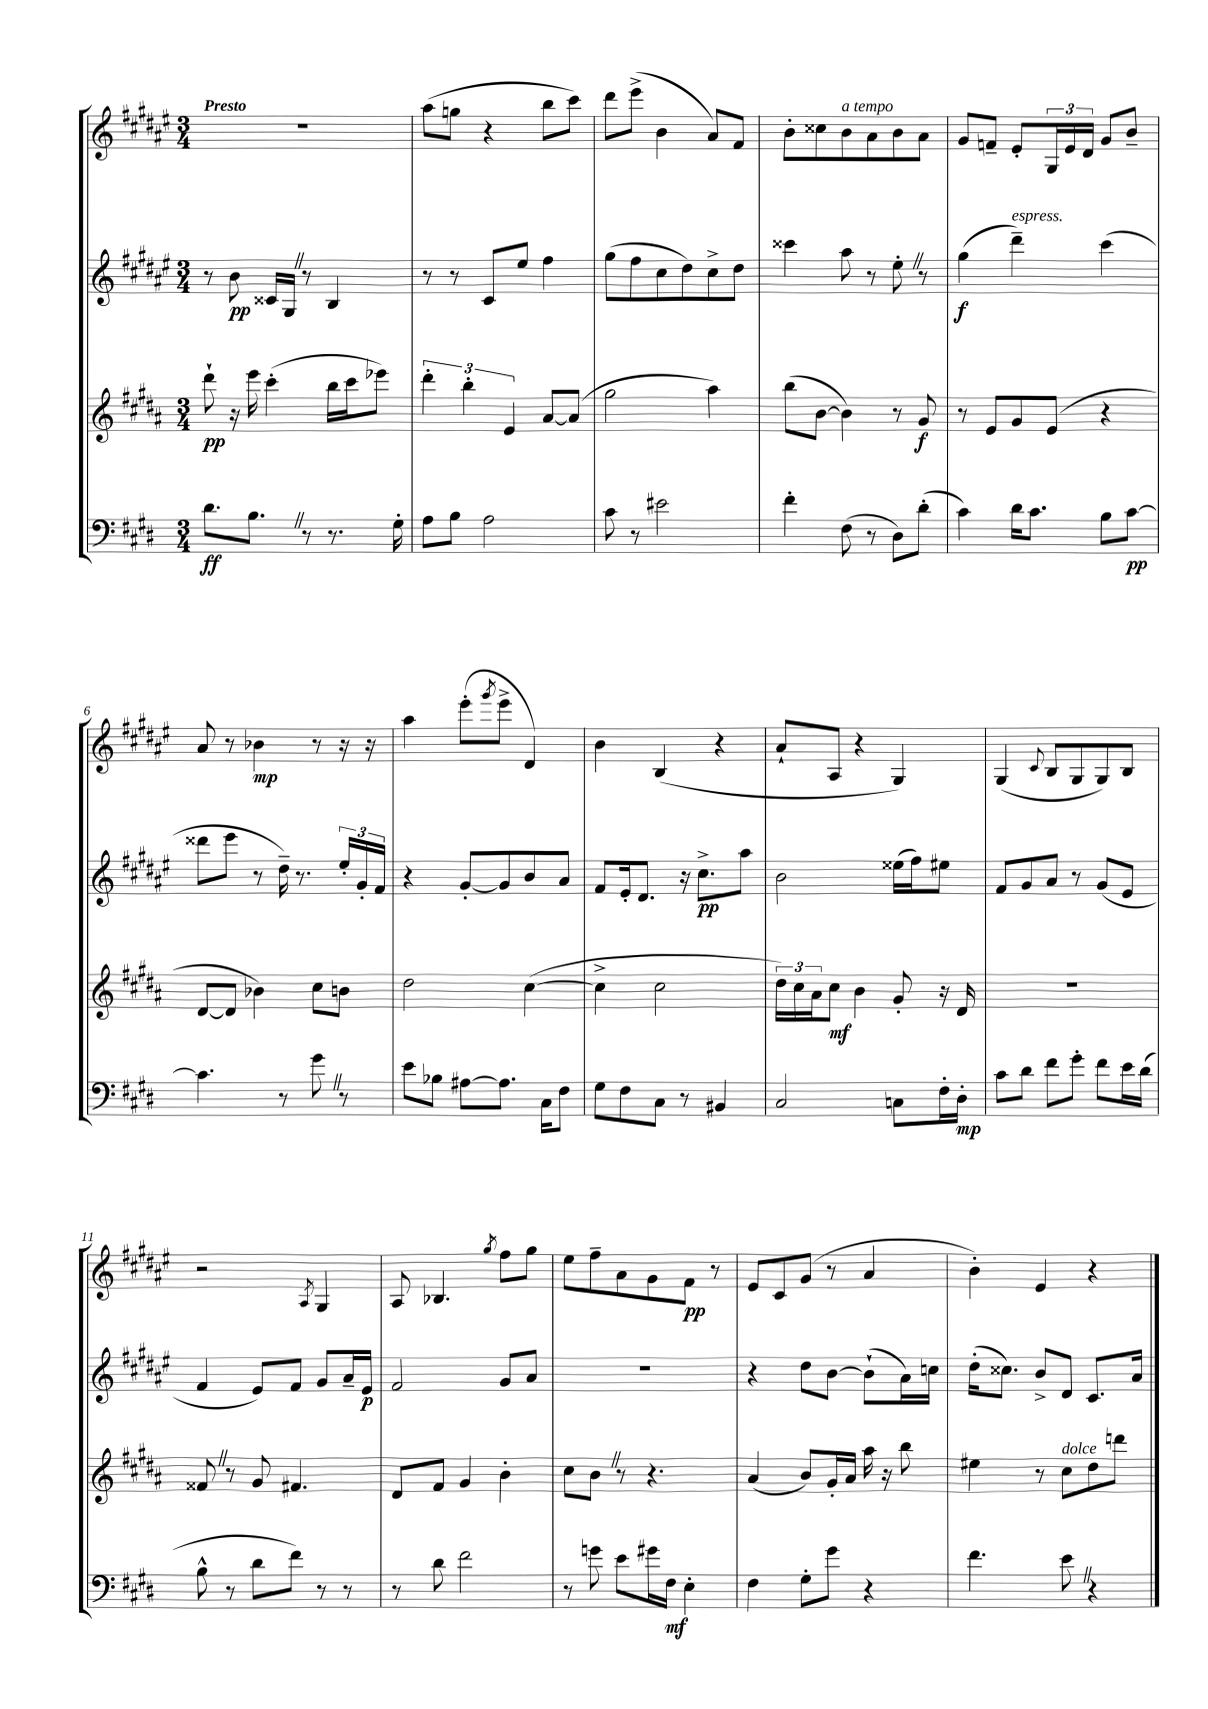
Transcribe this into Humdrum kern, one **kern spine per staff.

**kern	**dynam	**kern	**dynam	**kern	**dynam	**kern	**dynam
*part4	*part4	*part3	*part3	*part2	*part2	*part1	*part1
*staff4	*staff4	*staff3	*staff3	*staff2	*staff2	*staff1	*staff1
*clefF4	*	*clefG2	*	*clefG2	*	*clefG2	*
*k[f#c#g#d#]	*	*k[f#c#g#d#a#]	*	*k[f#c#g#d#a#e#]	*	*k[f#c#g#d#a#e#]	*
*M3/4	*	*M3/4	*	*M3/4	*	*M3/4	*
=1	=1	=1	=1	=1	=1	=1	=1
!	!	!	!	!	!	!LO:TX:a:B:t=Presto	!
8.d#\L	ff	8ddd#`\	pp	8r	.	2.r	.
.	.	16r	.	8b\	pp	.	.
8.BZ\J	.	16eee\	.	.	.	.	.
.	.	(4ccc#'\	.	16c##X/LL	.	.	.
.	.	.	.	16G#Z/JJ	.	.	.
8r	.	.	.	8r	.	.	.
8.r	.	16bb\LL	.	4B/	.	.	.
.	.	16ccc#\J	.	.	.	.	.
.	.	8eee-X\J)	.	.	.	.	.
16G#'\	.	.	.	.	.	.	.
=2	=2	=2	=2	=2	=2	=2	=2
8A\L	.	6ddd#'\	.	8r	.	(8aa#\L	.
8B\J	.	.	.	8r	.	8ggn\J	.
.	.	6bb'\	.	.	.	.	.
2A\	.	.	.	8c#/L	.	4r	.
.	.	6e/	.	.	.	.	.
.	.	.	.	8ee#/J	.	.	.
.	.	[8a#/L	.	4ff#\	.	8bb\L	.
.	.	(8a#/J]	.	.	.	8ccc#\J)	.
=3	=3	=3	=3	=3	=3	=3	=3
8c#\	.	2gg#\	.	(8gg#\L	.	8ddd#\L	.
8r	.	.	.	8ff#\	.	(8eee#^\J	.
2e#X\	.	.	.	8cc#\	.	4b\	.
.	.	.	.	8dd#\)	.	.	.
.	.	4aa#\)	.	8cc#^\	.	8a#/L)	.
.	.	.	.	8dd#\J	.	8f#/J	.
=4	=4	=4	=4	=4	=4	=4	=4
4f#'\	.	(8bb\L	.	4ccc##X\	.	8b'\L	.
.	.	[8b\J	.	.	.	8cc##X\	.
!	!	!	!	!	!	!LO:TX:a:i:t=a tempo	!
(8F#\	.	4b\])	.	8aa#\	.	8b\	.
8r	.	.	.	8r	.	8a#\	.
8D#\L)	.	8r	.	8ee#'Z\	.	8b\	.
(8d#'\J	.	8g#/	f	8r	.	8a#\J	.
=5	=5	=5	=5	=5	=5	=5	=5
4c#\)	.	8r	.	(4gg#\	f	8g#/L	.
.	.	8e/L	.	.	.	8fn~/J	.
!	!	!	!	!LO:TX:a:i:t=espress.	!	!	!
16d#\KL	.	8g#/	.	4ddd#~\)	.	8e#'/L	.
8.c#\J	.	.	.	.	.	.	.
.	.	(8e/J	.	.	.	24G#/L	.
.	.	.	.	.	.	24e#/	.
.	.	.	.	.	.	24d#/JJ	.
8B\L	.	4r	.	(4ccc#\	.	8g#/L	.
[8c#\J	pp	.	.	.	.	8b~/J	.
!!LO:LB:g=z
=6	=6	=6	=6	=6	=6	=6	=6
4.c#\]	.	[8d#/L	.	8ddd##X\L	.	8a#/	.
.	.	8d#/J]	.	8eee#\J	.	8r	.
.	.	4b-X\)	.	8r	.	4b-X\	mp
8r	.	.	.	16dd#~\)	.	.	.
.	.	.	.	8.r	.	.	.
8g#Z\	.	8cc#\L	.	.	.	8r	.
8r	.	8bn\J	.	24ee#'/LL	.	16r	.
.	.	.	.	24g#'/	.	.	.
.	.	.	.	.	.	16r	.
.	.	.	.	24f#/JJ	.	.	.
=7	=7	=7	=7	=7	=7	=7	=7
8e\L	.	2dd#\	.	4r	.	4aa#\	.
8B-X\J	.	.	.	.	.	.	.
[8A#X\L	.	.	.	[8g#'/L	.	(8eee#'\L	.
.	.	.	.	.	.	8qggg#/	.
8.A#\J]	.	.	.	8g#/]	.	8eee#^\J	.
.	.	([4cc#\	.	8b/	.	4d#/)	.
16C#\KL	.	.	.	.	.	.	.
8F#\J	.	.	.	8a#/J	.	.	.
=8	=8	=8	=8	=8	=8	=8	=8
8G#\L	.	4cc#^\]	.	8f#/L	.	4b\	.
8F#\	.	.	.	16e#'/k	.	.	.
.	.	.	.	8.d#/J	.	.	.
8C#\J	.	2cc#\	.	.	.	(4B/	.
8r	.	.	.	16r	.	.	.
.	.	.	.	8.cc#^\L	pp	.	.
4BB#X/	.	.	.	.	.	4r	.
.	.	.	.	8aa#\J	.	.	.
=9	=9	=9	=9	=9	=9	=9	=9
2C#/	.	24dd#\LL)	.	2b\	.	8a#`/L	.
.	.	24cc#\	.	.	.	.	.
.	.	24a#\J	.	.	.	.	.
.	.	8cc#\J	mf	.	.	8A#/J	.
.	.	4b\	.	.	.	4r	.
8Cn\L	.	8g#'/	.	(16ee##X\LL	.	4G#/)	.
.	.	.	.	16ff#\J)	.	.	.
16F#'\L	.	16r	.	8ee#X\J	.	.	.
16D#'\JJ	mp	16d#/	.	.	.	.	.
=10	=10	=10	=10	=10	=10	=10	=10
8c#\L	.	2.r	.	8f#/L	.	(4G#/	.
8d#\J	.	.	.	8g#/	.	.	.
.	.	.	.	.	.	8qqc#/	.
8f#\L	.	.	.	8a#/J	.	8B/L	.
8g#'\J	.	.	.	8r	.	8G#/	.
8f#\L	.	.	.	(8g#/L	.	8G#/)	.
16e\L	.	.	.	8e#/J	.	8B/J	.
(16d#\JJ	.	.	.	.	.	.	.
!!LO:LB:g=z
=11	=11	=11	=11	=11	=11	=11	=11
8B^^\	.	8f##XZ/	.	4f#/	.	2r	.
8r	.	8r	.	.	.	.	.
8d#\L	.	8g#/	.	8e#/L)	.	.	.
8f#\J)	.	4.f#X/	.	8f#/J	.	.	.
.	.	.	.	.	.	8qA#/	.
8r	.	.	.	8g#/L	.	4G#/	.
8r	.	.	.	16a#~/L	.	.	.
.	.	.	.	16e#/JJ	p	.	.
=12	=12	=12	=12	=12	=12	=12	=12
8r	.	8d#/L	.	2f#/	.	8A#/	.
8d#\	.	8f#/J	.	.	.	4.B-X/	.
2f#\	.	4g#/	.	.	.	.	.
.	.	.	.	.	.	8qgg#/	.
.	.	4b'\	.	8g#/L	.	8ff#\L	.
.	.	.	.	8a#/J	.	8gg#\J	.
=13	=13	=13	=13	=13	=13	=13	=13
8r	.	8cc#\L	.	2.r	.	8ee#\L	.
8gn\	.	8bZ\J	.	.	.	8ff#~\	.
8e\L	.	8r	.	.	.	8a#\	.
16g#X\L	.	4.r	.	.	.	8g#\	.
16F#\JJ	mf	.	.	.	.	.	.
4E'\	.	.	.	.	.	8f#\J	pp
.	.	.	.	.	.	8r	.
=14	=14	=14	=14	=14	=14	=14	=14
4F#\	.	(4a#/	.	4r	.	8e#/L	.
.	.	.	.	.	.	8c#/	.
8G#'\L	.	8b/L)	.	8dd#\L	.	(8g#/J	.
8g#\J	.	16g#'/L	.	[8b\J	.	8r	.
.	.	16a#/JJ	.	.	.	.	.
4r	.	16aa#\	.	(8b`\L]	.	4a#/	.
.	.	16r	.	.	.	.	.
.	.	8bb\	.	16a#\L)	.	.	.
.	.	.	.	16ccn\JJ	.	.	.
=15	=15	=15	=15	=15	=15	=15	=15
4.f#\	.	4ee#X\	.	(16dd#'\KL	.	4b'\)	.
.	.	.	.	8.cc##X\J)	.	.	.
.	.	8r	.	8b^/L	.	4e#/	.
!	!	!LO:TX:a:i:t=dolce	!	!	!	!	!
8eZ\	.	8cc#\L	.	8d#/J	.	.	.
4r	.	8dd#\	.	8.c#/L	.	4r	.
.	.	8dddn\J	.	.	.	.	.
.	.	.	.	16a#/Jk	.	.	.
==	==	==	==	==	==	==	==
*-	*-	*-	*-	*-	*-	*-	*-
